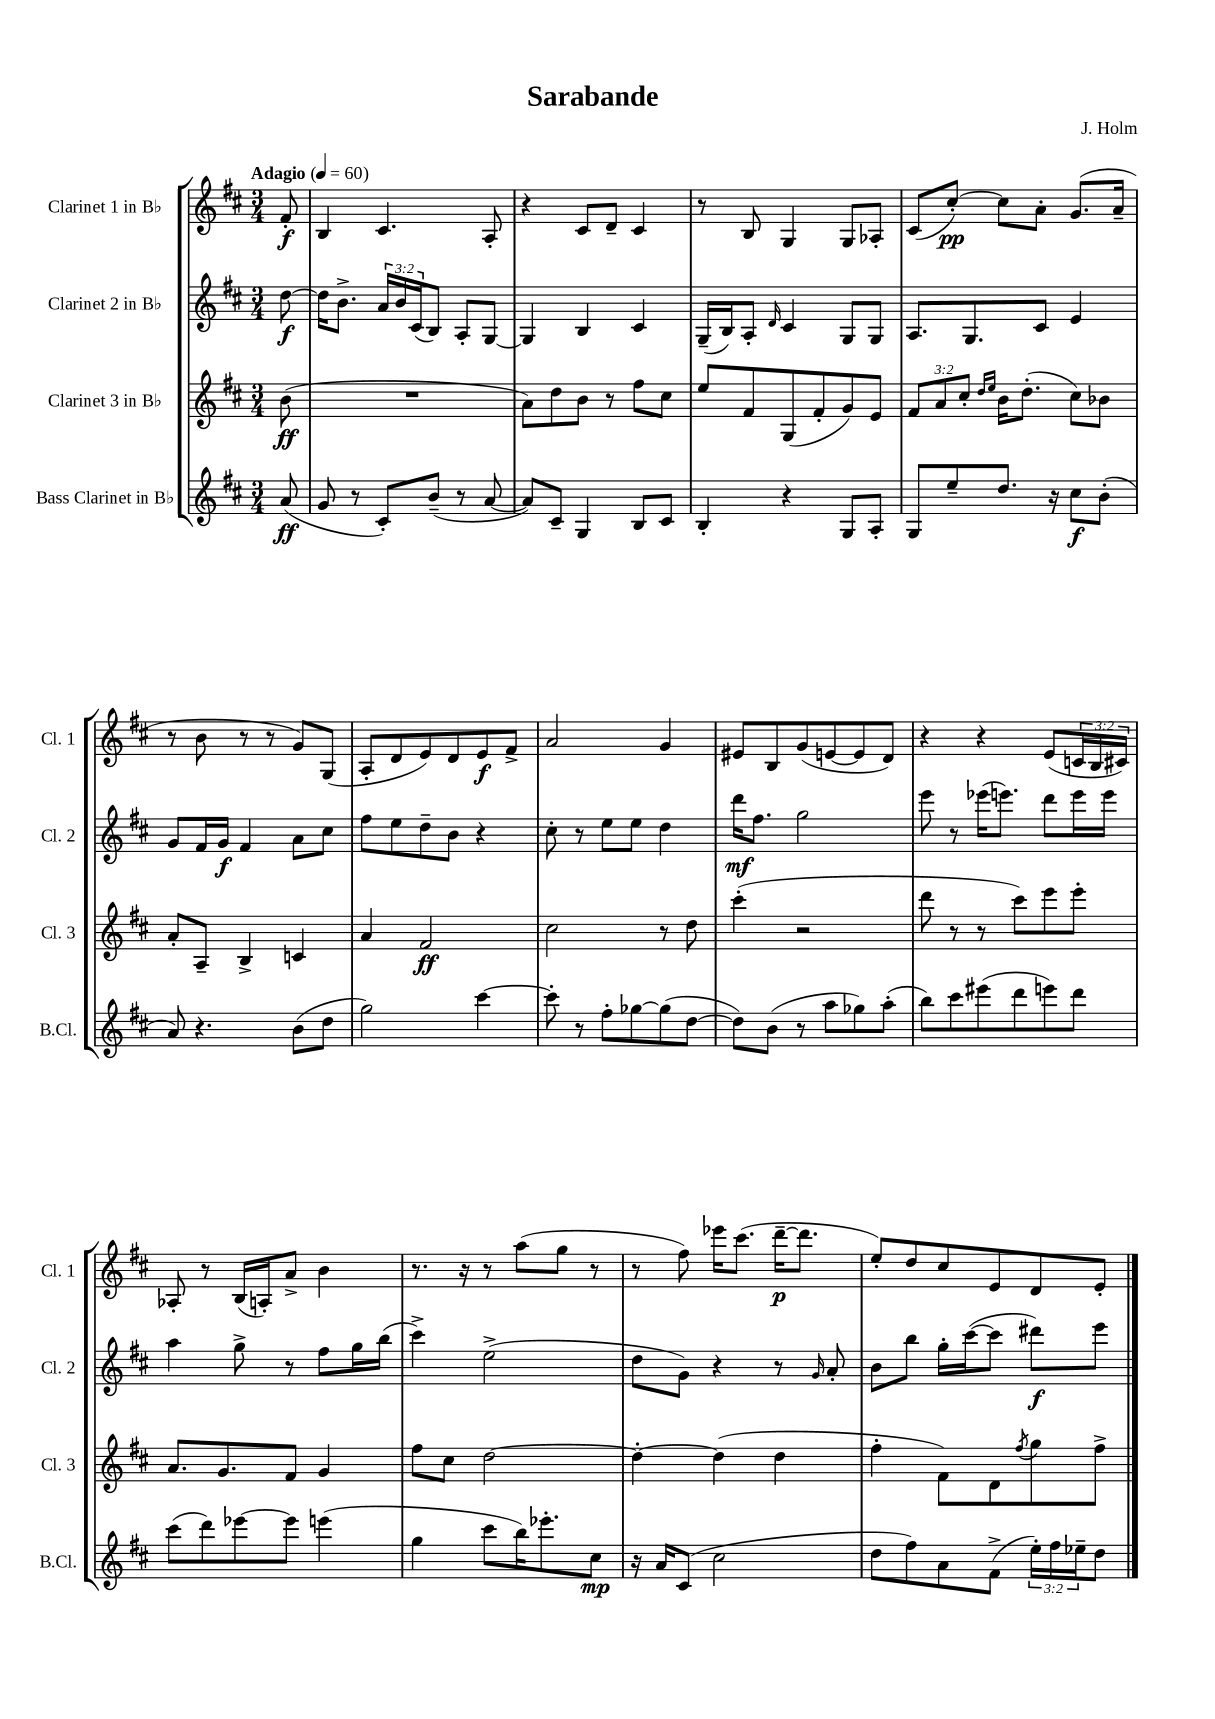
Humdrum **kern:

**kern	**dynam	**kern	**dynam	**kern	**dynam	**kern	**dynam
*part4	*part4	*part3	*part3	*part2	*part2	*part1	*part1
*staff4	*staff4	*staff3	*staff3	*staff2	*staff2	*staff1	*staff1
*I"Bass Clarinet in B♭	*	*I"Clarinet 3 in B♭	*	*I"Clarinet 2 in B♭	*	*I"Clarinet 1 in B♭	*
*I'B.Cl.	*	*I'Cl. 3	*	*I'Cl. 2	*	*I'Cl. 1	*
*clefG2	*	*clefG2	*	*clefG2	*	*clefG2	*
*k[f#c#]	*	*k[f#c#]	*	*k[f#c#]	*	*k[f#c#]	*
*M3/4	*	*M3/4	*	*M3/4	*	*M3/4	*
*MM60	*	*MM60	*	*MM60	*	*MM60	*
=	=	=	=	=	=	=	=
!	!	!	!	!	!	!LO:TX:a:B:t=Adagio	!
(8a/	ff	(8b\	ff	[8dd\	f	8f#'/	f
=1	=1	=1	=1	=1	=1	=1	=1
8g/	.	2.r	.	16dd\KL]	.	4B/	.
.	.	.	.	8.b^\J	.	.	.
8r	.	.	.	.	.	.	.
8c#'/L)	.	.	.	24a/LL	.	4.c#/	.
.	.	.	.	24b/	.	.	.
.	.	.	.	(24c#/J	.	.	.
(8b~/J	.	.	.	8B/J)	.	.	.
8r	.	.	.	8A'/L	.	.	.
[8a/	.	.	.	[8G/J	.	8A'/	.
=2	=2	=2	=2	=2	=2	=2	=2
8a/L])	.	8a\L)	.	4G/]	.	4r	.
8c#~/J	.	8dd\	.	.	.	.	.
4G/	.	8b\J	.	4B/	.	8c#/L	.
.	.	8r	.	.	.	8d~/J	.
8B/L	.	8ff#\L	.	4c#/	.	4c#/	.
8c#/J	.	8cc#\J	.	.	.	.	.
=3	=3	=3	=3	=3	=3	=3	=3
4B'/	.	8ee/L	.	(16G~/LL	.	8r	.
.	.	.	.	16B/J)	.	.	.
.	.	8f#/	.	8A'/J	.	8B/	.
.	.	.	.	16qqd/	.	.	.
4r	.	(8G/	.	4c#/	.	4G/	.
.	.	8f#'/	.	.	.	.	.
8G/L	.	8g/)	.	8G/L	.	8G/L	.
8A'/J	.	8e/J	.	8G/J	.	8A-X'/J	.
=4	=4	=4	=4	=4	=4	=4	=4
8G/L	.	12f#/L	.	8.A/L	.	(8c#/L	.
.	.	12a/	.	.	.	.	.
8ee~/	.	.	.	.	.	[8cc#'/J)	pp
.	.	12cc#'/J	.	.	.	.	.
.	.	.	.	8.G/	.	.	.
.	.	16qqdd/LL	.	.	.	.	.
.	.	16qqee/JJ	.	.	.	.	.
8.dd/J	.	16b\KL	.	.	.	8cc#\L]	.
.	.	(8.dd'\J	.	.	.	.	.
.	.	.	.	8c#/J	.	8a'\J	.
16r	.	.	.	.	.	.	.
8cc#\L	f	8cc#\L)	.	4e/	.	(8.g/L	.
(8b'\J	.	8b-X\J	.	.	.	.	.
.	.	.	.	.	.	16a~/Jk	.
!!LO:LB:g=z
=5	=5	=5	=5	=5	=5	=5	=5
8a/)	.	8a'/L	.	8g/L	.	8r	.
4.r	.	8A~/J	.	16f#/L	.	8b\	.
.	.	.	.	16g/JJ	f	.	.
.	.	4B^/	.	4f#/	.	8r	.
.	.	.	.	.	.	8r	.
(8b\L	.	4cn/	.	8a\L	.	8g/L)	.
8dd\J	.	.	.	8cc#\J	.	(8G/J	.
=6	=6	=6	=6	=6	=6	=6	=6
2gg\)	.	4a/	.	8ff#\L	.	8A'/L	.
.	.	.	.	8ee\	.	8d/	.
.	.	2f#/	ff	8dd~\	.	8e/)	.
.	.	.	.	8b\J	.	8d/	.
[4ccc#\	.	.	.	4r	.	8e/	f
.	.	.	.	.	.	8f#^/J	.
=7	=7	=7	=7	=7	=7	=7	=7
8ccc#'\]	.	2cc#\	.	8cc#'\	.	2a/	.
8r	.	.	.	8r	.	.	.
8ff#'\L	.	.	.	8ee\L	.	.	.
[8gg-X\	.	.	.	8ee\J	.	.	.
(8gg-\]	.	8r	.	4dd\	.	4g/	.
[8dd\J	.	8dd\	.	.	.	.	.
=8	=8	=8	=8	=8	=8	=8	=8
8dd\L])	.	(4ccc#'\	.	16ddd\KL	mf	8e#X/L	.
.	.	.	.	8.ff#\J	.	.	.
(8b\J	.	.	.	.	.	8B/	.
8r	.	2r	.	2gg\	.	(8g/	.
8aa\L	.	.	.	.	.	[8en/	.
8gg-X\)	.	.	.	.	.	8e/]	.
(8aa'\J	.	.	.	.	.	8d/J)	.
=9	=9	=9	=9	=9	=9	=9	=9
8bb\L)	.	8ddd\	.	8eee\	.	4r	.
8ccc#\	.	8r	.	8r	.	.	.
(8eee#X\	.	8r	.	(16eee-X\KL	.	4r	.
.	.	.	.	8.eeen\J)	.	.	.
8ddd\	.	8ccc#\L)	.	.	.	.	.
8eeen\)	.	8eee\	.	8ddd\L	.	(8e/L	.
8ddd\J	.	8eee'\J	.	16eee\L	.	24cn/L	.
.	.	.	.	.	.	24B/	.
.	.	.	.	16eee\JJ	.	.	.
.	.	.	.	.	.	24c#X/JJ)	.
!!LO:LB:g=z
=10	=10	=10	=10	=10	=10	=10	=10
(8ccc#\L	.	8.a/L	.	4aa\	.	8A-X'/	.
8ddd\)	.	.	.	.	.	8r	.
.	.	8.g/	.	.	.	.	.
[8eee-X\	.	.	.	8gg^\	.	(16B/LL	.
.	.	.	.	.	.	16An'/J)	.
8eee-\J]	.	8f#/J	.	8r	.	8a^/J	.
(4eeen\	.	4g/	.	8ff#\L	.	4b\	.
.	.	.	.	16gg\L	.	.	.
.	.	.	.	(16bb\JJ	.	.	.
=11	=11	=11	=11	=11	=11	=11	=11
4gg\	.	8ff#\L	.	4ccc#^\)	.	8.r	.
.	.	8cc#\J	.	.	.	.	.
.	.	.	.	.	.	16r	.
8ccc#\L	.	[2dd\	.	(2ee^\	.	8r	.
16bb\K)	.	.	.	.	.	(8aa\L	.
8.eee-X'\	.	.	.	.	.	.	.
.	.	.	.	.	.	8gg\J	.
8cc#\J	mp	.	.	.	.	8r	.
=12	=12	=12	=12	=12	=12	=12	=12
16r	.	4dd'\_	.	8dd\L	.	8r	.
16a/KL	.	.	.	.	.	.	.
(8c#/J	.	.	.	8g\J)	.	8ff#\)	.
2cc#\	.	(4dd\]	.	4r	.	16eee-X\KL	.
.	.	.	.	.	.	(8.ccc#\J	.
.	.	4dd\	.	8r	.	[16ddd~\KL	p
.	.	.	.	.	.	8.ddd\J]	.
.	.	.	.	16qqg/	.	.	.
.	.	.	.	8a'/	.	.	.
=13	=13	=13	=13	=13	=13	=13	=13
8dd\L	.	4ff#'\	.	8b\L	.	8ee'/L)	.
8ff#\)	.	.	.	8bb\J	.	8dd/	.
8a\	.	8f#\L)	.	16gg'\LL	.	8cc#/	.
.	.	.	.	([16ccc#\J	.	.	.
(8f#^\J	.	8d\	.	8ccc#\J]	.	8e/	.
.	.	8qff#/	.	.	.	.	.
24ee'\LL)	.	8gg\	.	8ddd#X\L)	f	8d/	.
24ff#\	.	.	.	.	.	.	.
24ee-X~\J	.	.	.	.	.	.	.
8dd\J	.	8ff#^\J	.	8eee\J	.	8e'/J	.
==	==	==	==	==	==	==	==
*-	*-	*-	*-	*-	*-	*-	*-
